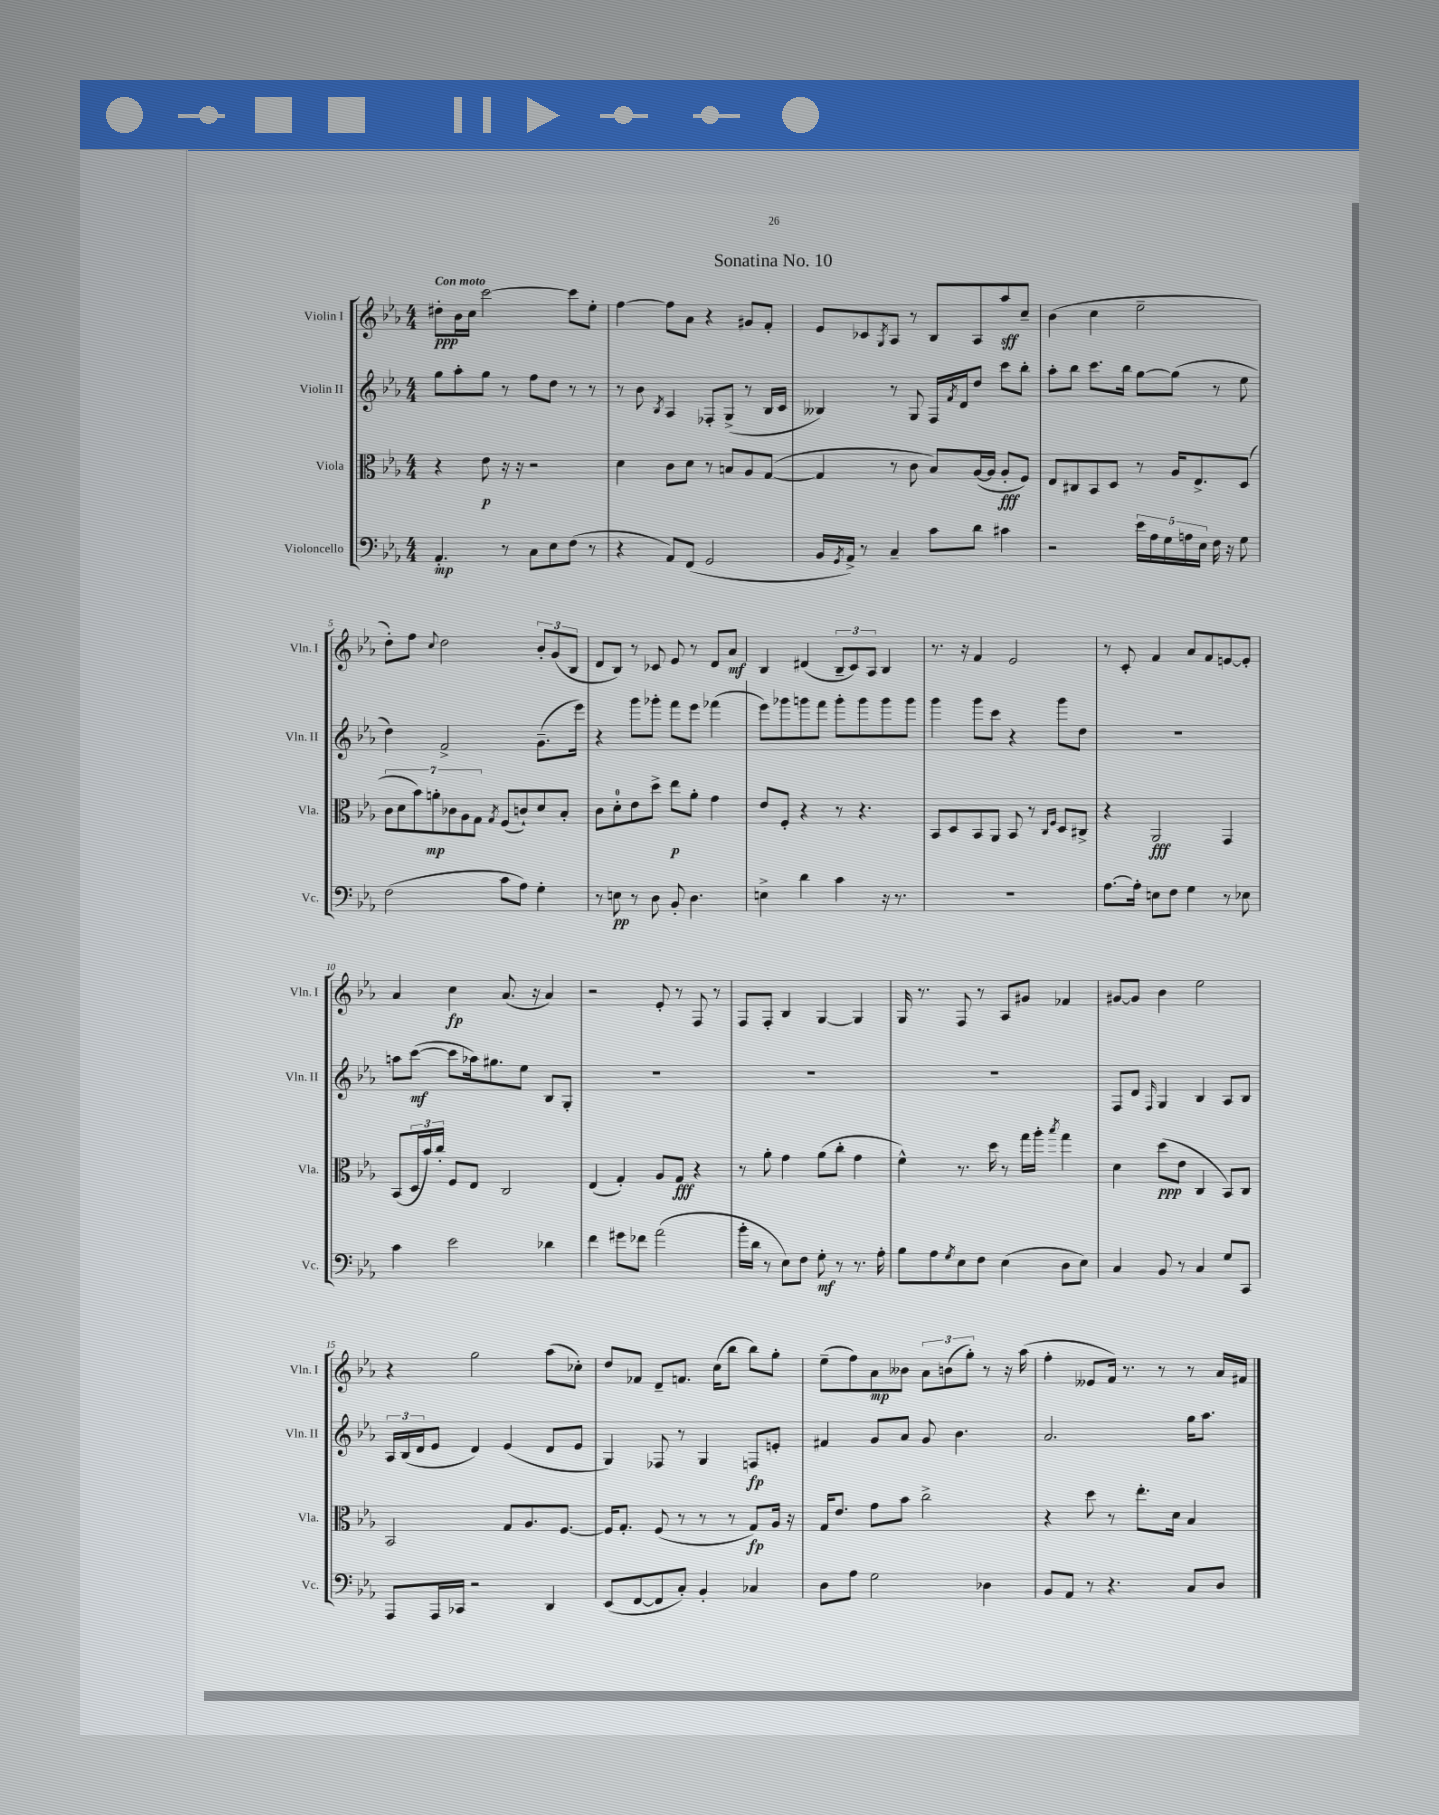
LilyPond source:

\header { title = "Sonatina No. 10" }
<<
\new StaffGroup <<
\new Staff = "s0" \with { instrumentName = "Violin I" shortInstrumentName = "Vln. I" } {
    \clef treble \key ees \major \numericTimeSignature \time 4/4 \tempo "Con moto"
    dis''8-.\ppp bes'16 c''16 c'''2~ c'''8 ees''8-. |
    f''4~ f''8 aes'8 r4 gis'8 f'8-. |
    ees'8 ces'8 \acciaccatura { g8 } aes8 r8 bes8 aes8 aes''8\sff c''8-- |
    bes'4( c''4 ees''2-- |
    d''8-.) f''8 \appoggiatura { c''8 } d''2 \tuplet 3/2 { bes'8-. g'8( bes8 } |
    d'8 bes8) r8 ces'8 ees'8 r8 d'8 aes'8\mf |
    bes4 dis'4( \tuplet 3/2 { bes8-- c'8) aes8 } bes4 |
    r8. r16 f'4 ees'2 |
    r8 c'8-. f'4 aes'8 f'8 e'8~ e'8-. |
    aes'4 c''4\fp aes'8.( r16 aes'4) |
    r2 ees'8-. r8 f8 r8 |
    f8 f8-. bes4 g4~ g4 |
    g16 r8. f8 r8 aes8 gis'8 fes'4 |
    gis'8~ gis'8 bes'4 ees''2 |
    r4 g''2 aes''8( ces''8-.) |
    d''8 fes'8 d'8-- f'8. c''16( bes''8 bes''8) g''8-. |
    ees''8--( f''8) aes'8\mp beses'8 \tuplet 3/2 { aes'8 b'8( g''8-.) } r8 r16 aes''16( |
    f''4-. eeses'8 f'16) r8. r8 r8 aes'16 fis'16 \bar "|." |
}
\new Staff = "s1" \with { instrumentName = "Violin II" shortInstrumentName = "Vln. II" } {
    \clef treble \key ees \major \numericTimeSignature \time 4/4
    g''8 aes''8-. g''8 r8 f''8 d''8 r8 r8 |
    r8 bes'8 \acciaccatura { bes8 } aes4 fes8-. g8->( r8 bes16 c'16 |
    beses4) r8 g8 f16 \acciaccatura { f'8 } d'16 d''8 c'''8 bes''8-. |
    aes''8-. bes''8 c'''8. bes''16 g''8~ g''8( r8 ees''8 |
    d''4) f'2-> g'8.--( ees'''16) |
    r4 g'''8 ges'''8-. f'''8 ees'''8 fes'''4( |
    ees'''8) ges'''8 g'''8 f'''8 g'''8-. g'''8 g'''8 g'''8 |
    g'''4 g'''8 c'''8 r4 g'''8 d''8 |
    R1 |
    a''8 c'''8~\mf( c'''8 aes''16) gis''8. ees''8 bes8 g8-. |
    R1 |
    R1 |
    R1 |
    f8 d'8 \grace { f16 } g4 bes4 aes8 bes8 |
    \tuplet 3/2 { aes16 bes16( d'16 } ees'8 d'4) ees'4( d'8 ees'8 |
    g4) fes8 r8 g4 f8\fp e'8-. |
    fis'4 g'8 aes'8 g'8 bes'4. |
    aes'2. g''16 aes''8. \bar "|." |
}
\new Staff = "s2" \with { instrumentName = "Viola" shortInstrumentName = "Vla." } {
    \clef alto \key ees \major \numericTimeSignature \time 4/4
    r4 ees'8\p r16 r16 r2 |
    d'4 c'8 d'8 r8 b8 aes8 g8~( |
    g4 r8 c'8 bes8) aes16~( aes16 aes8-.\fff f8) |
    ees8 cis8 bes,8 d8 r8 aes16 ees8.-> d8( |
    \tuplet 7/4 { c'8 d'8 bes'8) a'8-.\mp ces'8 aes8 g8 } \acciaccatura { g8 } f8( c'8-!) d'8 bes8-. |
    c'8 d'8-0-. ees'8 d''8-> ees''8\p aes'8-. g'4 |
    ees'8 f8-. r4 r8 r4. |
    bes,8 d8 bes,8 aes,8 bes,8 r8 \grace { c16 f16 } d8 cis8-> |
    r4 aes,2\fff g,4 |
    bes,8( \tuplet 3/2 { d16 bes'16) c''16-. } f8 ees8 c2 |
    ees4( g4-.) aes8 g8\fff r4 |
    r8 aes'8-. g'4 aes'8( c''8-. g'4 |
    f'4-^) r8. d''16 r8 g''16 aes''16-. \acciaccatura { bes''8 } g''4 |
    d'4 d''8\ppp( ees'8 c4 bes,8) c8 |
    bes,2 g8 aes8. f8.~ |
    f16 g8.-. f8( r8 r8 r8 g8\fp) aes16 r16 |
    g16 ees'8. g'8 bes'8 c''2-> |
    r4 d''8 r8 ees''8.-. d'16 bes4 \bar "|." |
}
\new Staff = "s3" \with { instrumentName = "Violoncello" shortInstrumentName = "Vc." } {
    \clef bass \key ees \major \numericTimeSignature \time 4/4
    aes,4.-.\mp r8 c8 ees8 f8( r8 |
    r4 aes,8) f,8( g,2 |
    bes,16 \acciaccatura { g,8 } aes,16->) r8 c4-- c'8 d'8 cis'4 |
    r2 \tuplet 5/4 { ees'16 aes16 g16 a16 ees16 } f16 r16 g8 |
    f2( c'8 aes8) g4-. |
    r8 e8\pp r8 d8 bes,8-. d4. |
    e4-> d'4 c'4 r16 r8. |
    R1 |
    aes8.~ aes16-. e8 f8 g4 r8 ees8 |
    c'4 ees'2 des'4 |
    f'4 gis'8 fes'8 aes'2( |
    bes'16-. d'16 r8 ees8) f8 g8-.\mf r8 r8. aes16-. |
    bes8 aes8 \acciaccatura { g8 } ees8 f8 ees4( d8 ees8) |
    c4 bes,8 r8 c4 g8 c,8 |
    aes,,8 aes,,16 ces,16 r2 d,4 |
    ees,8( f,8~ f,8 c8-.) bes,4-. ces4 |
    d8 aes8 g2 des4 |
    bes,8 aes,8 r8 r4. c8 d8 \bar "|." |
}
>>
>>
